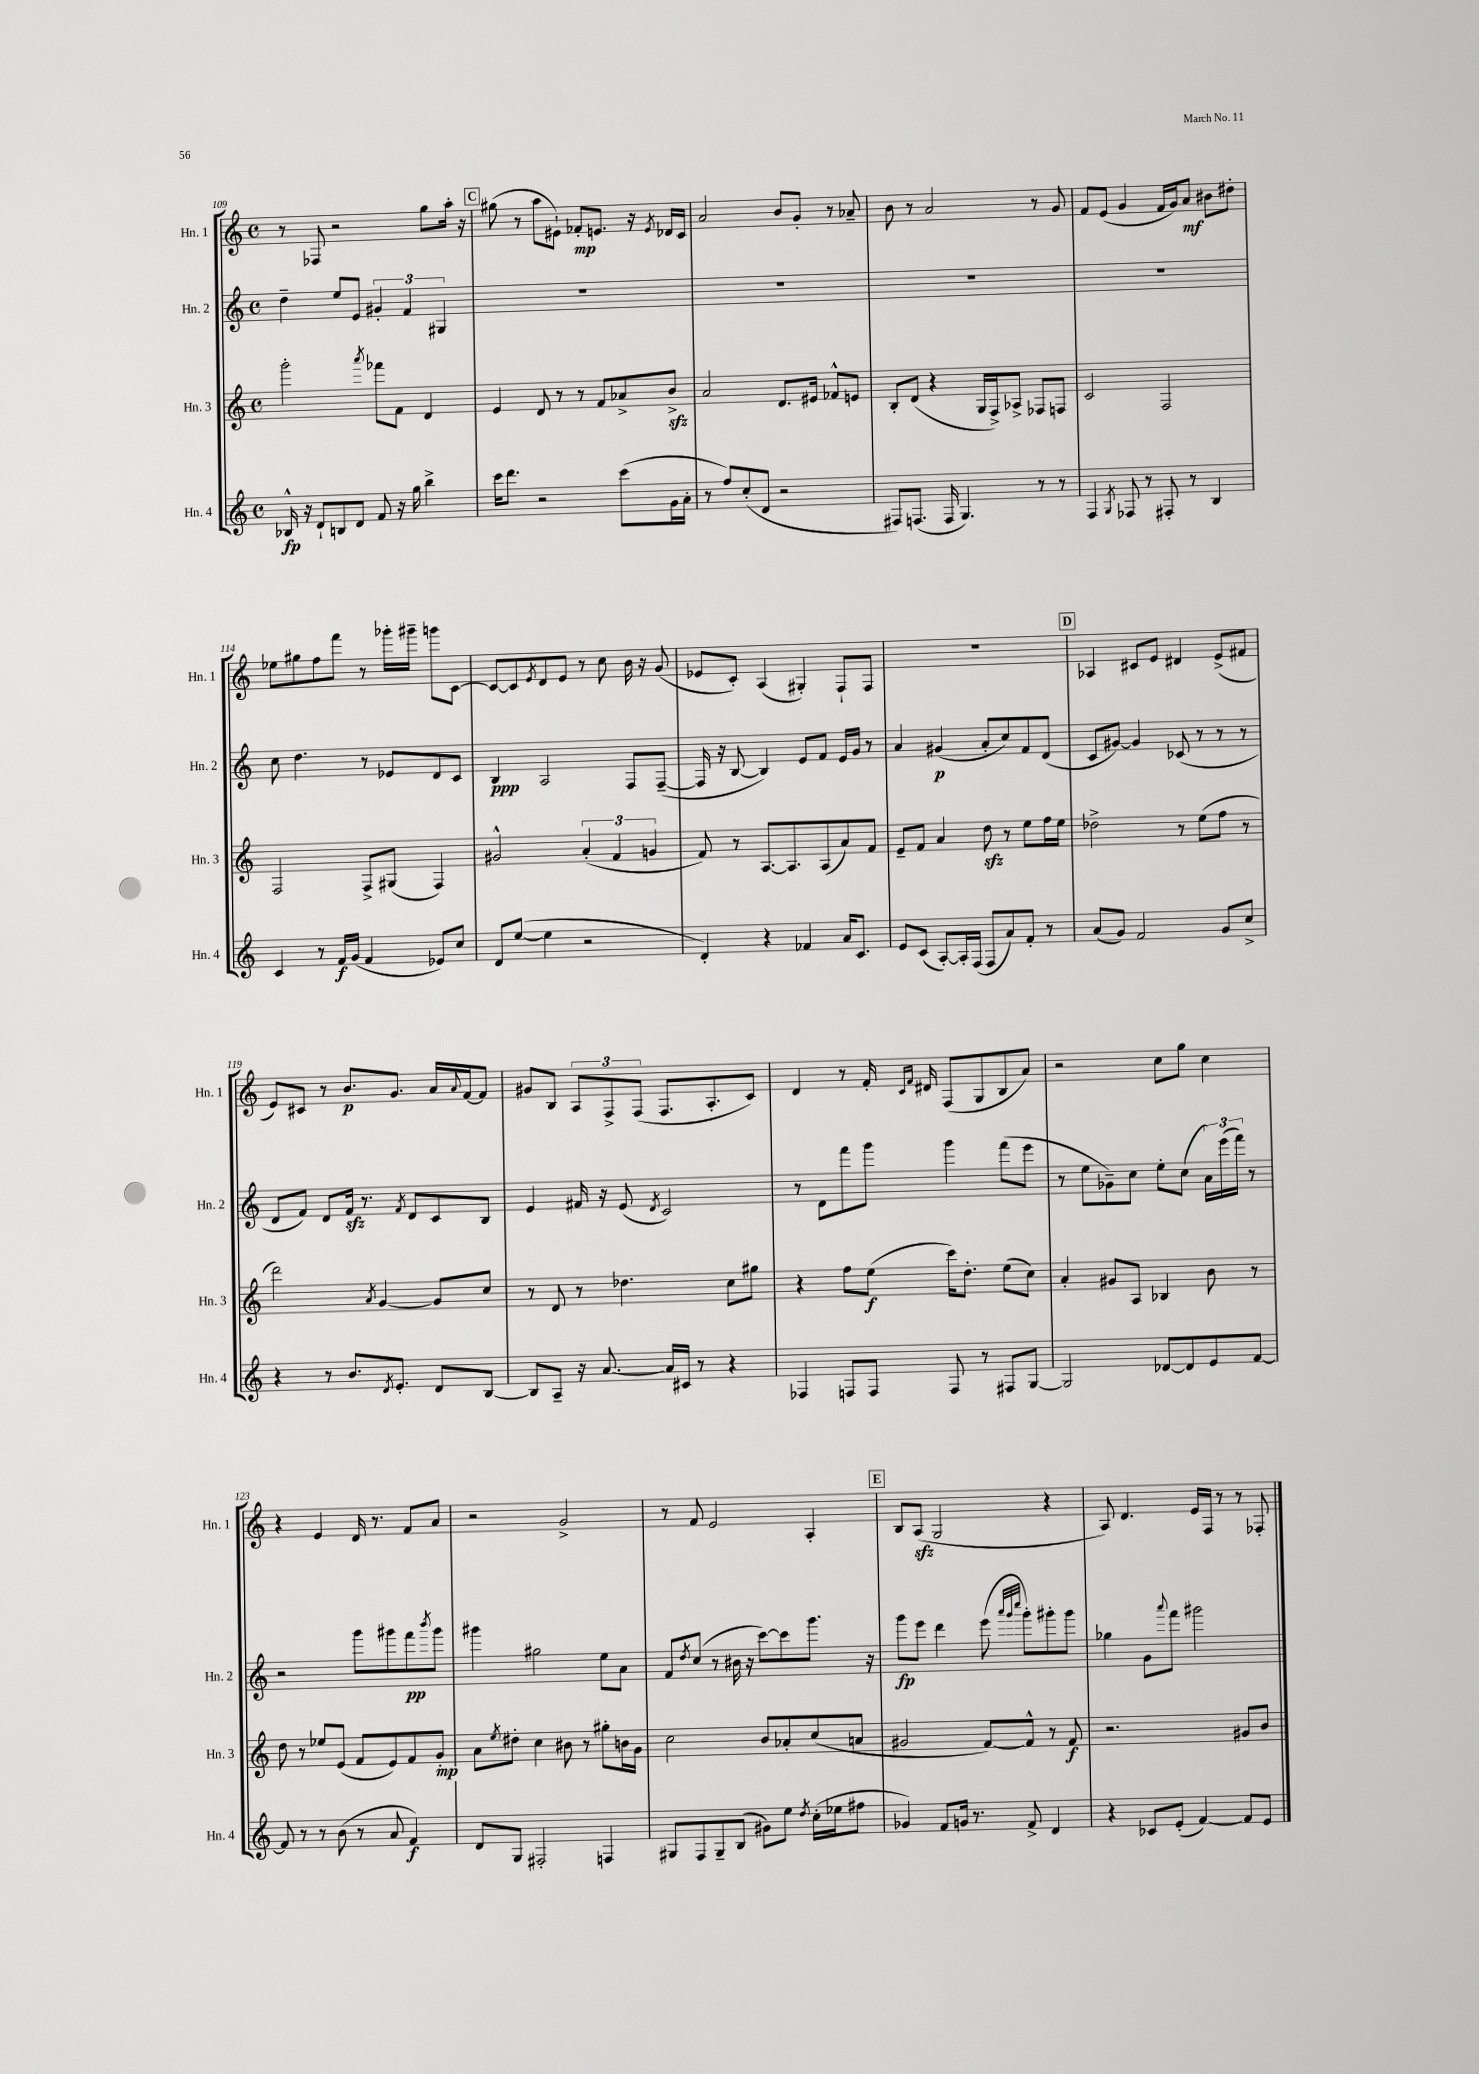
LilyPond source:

<<
\new StaffGroup <<
\new Staff = "s0" \with { instrumentName = "Hn. 1" shortInstrumentName = "Hn. 1" } {
    \clef treble \key c \major \defaultTimeSignature \time 4/4
    r8 fes8 r2 g''8 a''16-. r16 |
    \mark \markup { \box "C" } gis''8( r8 a''8 eis'8-!) fes'8-.\mp e'8. r16 \acciaccatura { e'8 } des'16 c'16 |
    a'2 b'8 g'8-. r8 aes'8-- |
    b'8 r8 a'2 r8 g'8 |
    f'8 e'8( g'4 f'16 g'16) a'8\mf bis'8 dis''8-. |
    ees''8 gis''8 f''8 f'''8 r8 ges'''16-. gis'''16-- g'''8 c'8~ |
    c'8~ c'8 \acciaccatura { e'8 } d'8 e'8 r8 c''8 b'16 r16 g'8( |
    ees'8 c'8-.) a4( gis4-.) f8-! f8 |
    R1 |
    \mark \markup { \box "D" } aes4 cis'8 e'8 dis'4 e'8->( fis'8 |
    e'8) cis'8 r8 b'8.\p g'8. a'16 \appoggiatura { a'8 } f'16~ f'8 |
    gis'8 b8 \tuplet 3/2 { a8 f8-> f8( } f8. a8.-. c'8) |
    d'4 r8 f'16-. \grace { c'16 f'16 } dis'16 f8( g8 b8 a'8) |
    r2 c''8 g''8 c''4 |
    r4 e'4 d'16 r8. f'8 a'8 |
    r2 g'2-> |
    r8 f'8 e'2 a4-. |
    \mark \markup { \box "E" } b8 a8\sfz( g2 r4 |
    a8) d'4. e'16 f16 r8 r8 fes8-. \bar "|." |
}
\new Staff = "s1" \with { instrumentName = "Hn. 2" shortInstrumentName = "Hn. 2" } {
    \clef treble \key c \major \defaultTimeSignature \time 4/4
    d''4-- e''8 e'8 \tuplet 3/2 { gis'4-. f'4 gis4 } |
    \mark \markup { \box "C" } R1 |
    R1 |
    R1 |
    R1 |
    c''8 d''4. r8 ees'8 d'8 c'8 |
    b4\ppp a2 f8 f8~--( |
    f16 r16 b8~ b4) e'8 f'8 e'16 g'16 r8 |
    a'4 gis'4\p( a'8-. c''8) f'8 d'8( |
    \mark \markup { \box "D" } c'8 gis'8~) gis'4 ces'8( r8 r8 r8 |
    d'8 f'8) d'8 f'16\sfz r8. \acciaccatura { f'8 } d'8 c'8 b8 |
    e'4 fis'16 r16 e'8( \acciaccatura { d'8 } c'2) |
    r8 d'8 f'''8 g'''8 g'''4 f'''8( e'''8 |
    r8 e''8 ges'8--) c''8 e''8-. c''8( \tuplet 3/2 { a'16) e'''16( f'''16) } r8 |
    r2 g'''8 gis'''8 f'''8\pp \acciaccatura { b'''8 } gis'''8 |
    gis'''4 gis''2 e''8 a'8 |
    f'8 \acciaccatura { d''8 } c''8( r8 bis'16 r16 c'''8~) c'''8 g'''8. r16 |
    \mark \markup { \box "E" } g'''8\fp e'''8 d'''4 e'''8( \grace { a'''32 g'''32 c''''32 } g'''8-.) gis'''8-. gis'''8 |
    ges''4 g'8 \appoggiatura { a'''8 } f'''8 gis'''2 \bar "|." |
}
\new Staff = "s2" \with { instrumentName = "Hn. 3" shortInstrumentName = "Hn. 3" } {
    \clef treble \key c \major \defaultTimeSignature \time 4/4
    g'''2-. \acciaccatura { a'''8 } fes'''8 f'8 d'4 |
    \mark \markup { \box "C" } e'4 d'8 r8 r8 f'8 aes'8-> b'8->\sfz |
    a'2 d'8. eis'16 fes'8-^ e'8 |
    b8-. d'8( r4 g16 f16->) aes8-> fes8 f8 |
    c'2 f2 |
    f2 f8-> gis8( f4) |
    gis'2-^ \tuplet 3/2 { a'4-.( f'4 g'4 } |
    f'8) r8 a8.~ a8. a8( a'8) f'8 |
    e'8-- f'8 a'4 d''8\sfz r8 e''8 f''16 e''16 |
    \mark \markup { \box "D" } des''2-> r8 e''8( f''8 r8 |
    d'''2) \acciaccatura { a'8 } g'4~ g'8 c''8 |
    r8 d'8 r8 des''4. c''8 gis''8 |
    r4 f''8 e''8\f( c'''16) d''8.-. e''8( c''8) |
    a'4-. gis'8 a8 bes4 b'8 r8 |
    d''8 r8 ees''8 e'8( f'8 e'8) f'8 g'8-.\mp |
    a'8 \acciaccatura { e''8 } dis''8-. c''4 bis'8 r8 gis''8-. b'16 g'16 |
    c''2 b'8 aes'8-. c''8( a'8 |
    \mark \markup { \box "E" } gis'2 f'8~) f'8-^ r8 f'8\f |
    r2. gis'8 b'8 \bar "|." |
}
\new Staff = "s3" \with { instrumentName = "Hn. 4" shortInstrumentName = "Hn. 4" } {
    \clef treble \key c \major \defaultTimeSignature \time 4/4
    bes16-^\fp r16 d'8-! b8 d'8 f'8 r16 g''16 b''4-> |
    \mark \markup { \box "C" } c'''16 d'''8. r2 c'''8( g'16 a'16-. |
    r8 f''8) c''8-.( d'8 r2 |
    fis8) f8.( f16 g4.) r8 r8 |
    f4 \acciaccatura { g8 } fes8 r8 fis8-. r8 b4 |
    c'4 r8 f'16\f g'16( f'4 ees'8) c''8 |
    d'8 e''8~( e''4 r2 |
    d'4-.) r4 fes'4 a'16 c'8. |
    e'8 c'8( a8~-.) a16-. f16( f8 a'8) f'8-. r8 |
    \mark \markup { \box "D" } a'8( g'8) f'2 g'8 c''8-> |
    r4 r8 b'8. \acciaccatura { d'8 } e'8.-. d'8 b8~ |
    b8 a8-- r16 a'8.~ a'16 cis'16 r8 r4 |
    fes4 f8 f8 f8 r8 fis8 g8~ |
    g2 des'8~ des'8 e'8 f'8~ |
    f'8 r8 r8 b'8( r8 a'8 f'4\f) |
    d'8 g8 fis2-. f4 |
    gis8 f8 gis8-- b8( gis'8) e''8 \acciaccatura { d''8 } c''16-.( ees''16 fis''8 |
    \mark \markup { \box "E" } ges'4) f'8 g'16 r8. f'8-> d'4 |
    r4 ces'8 e'8-.( f'4~) f'8 e'8 \bar "|." |
}
>>
>>
\layout { \context { \Score currentBarNumber = #109 } }
